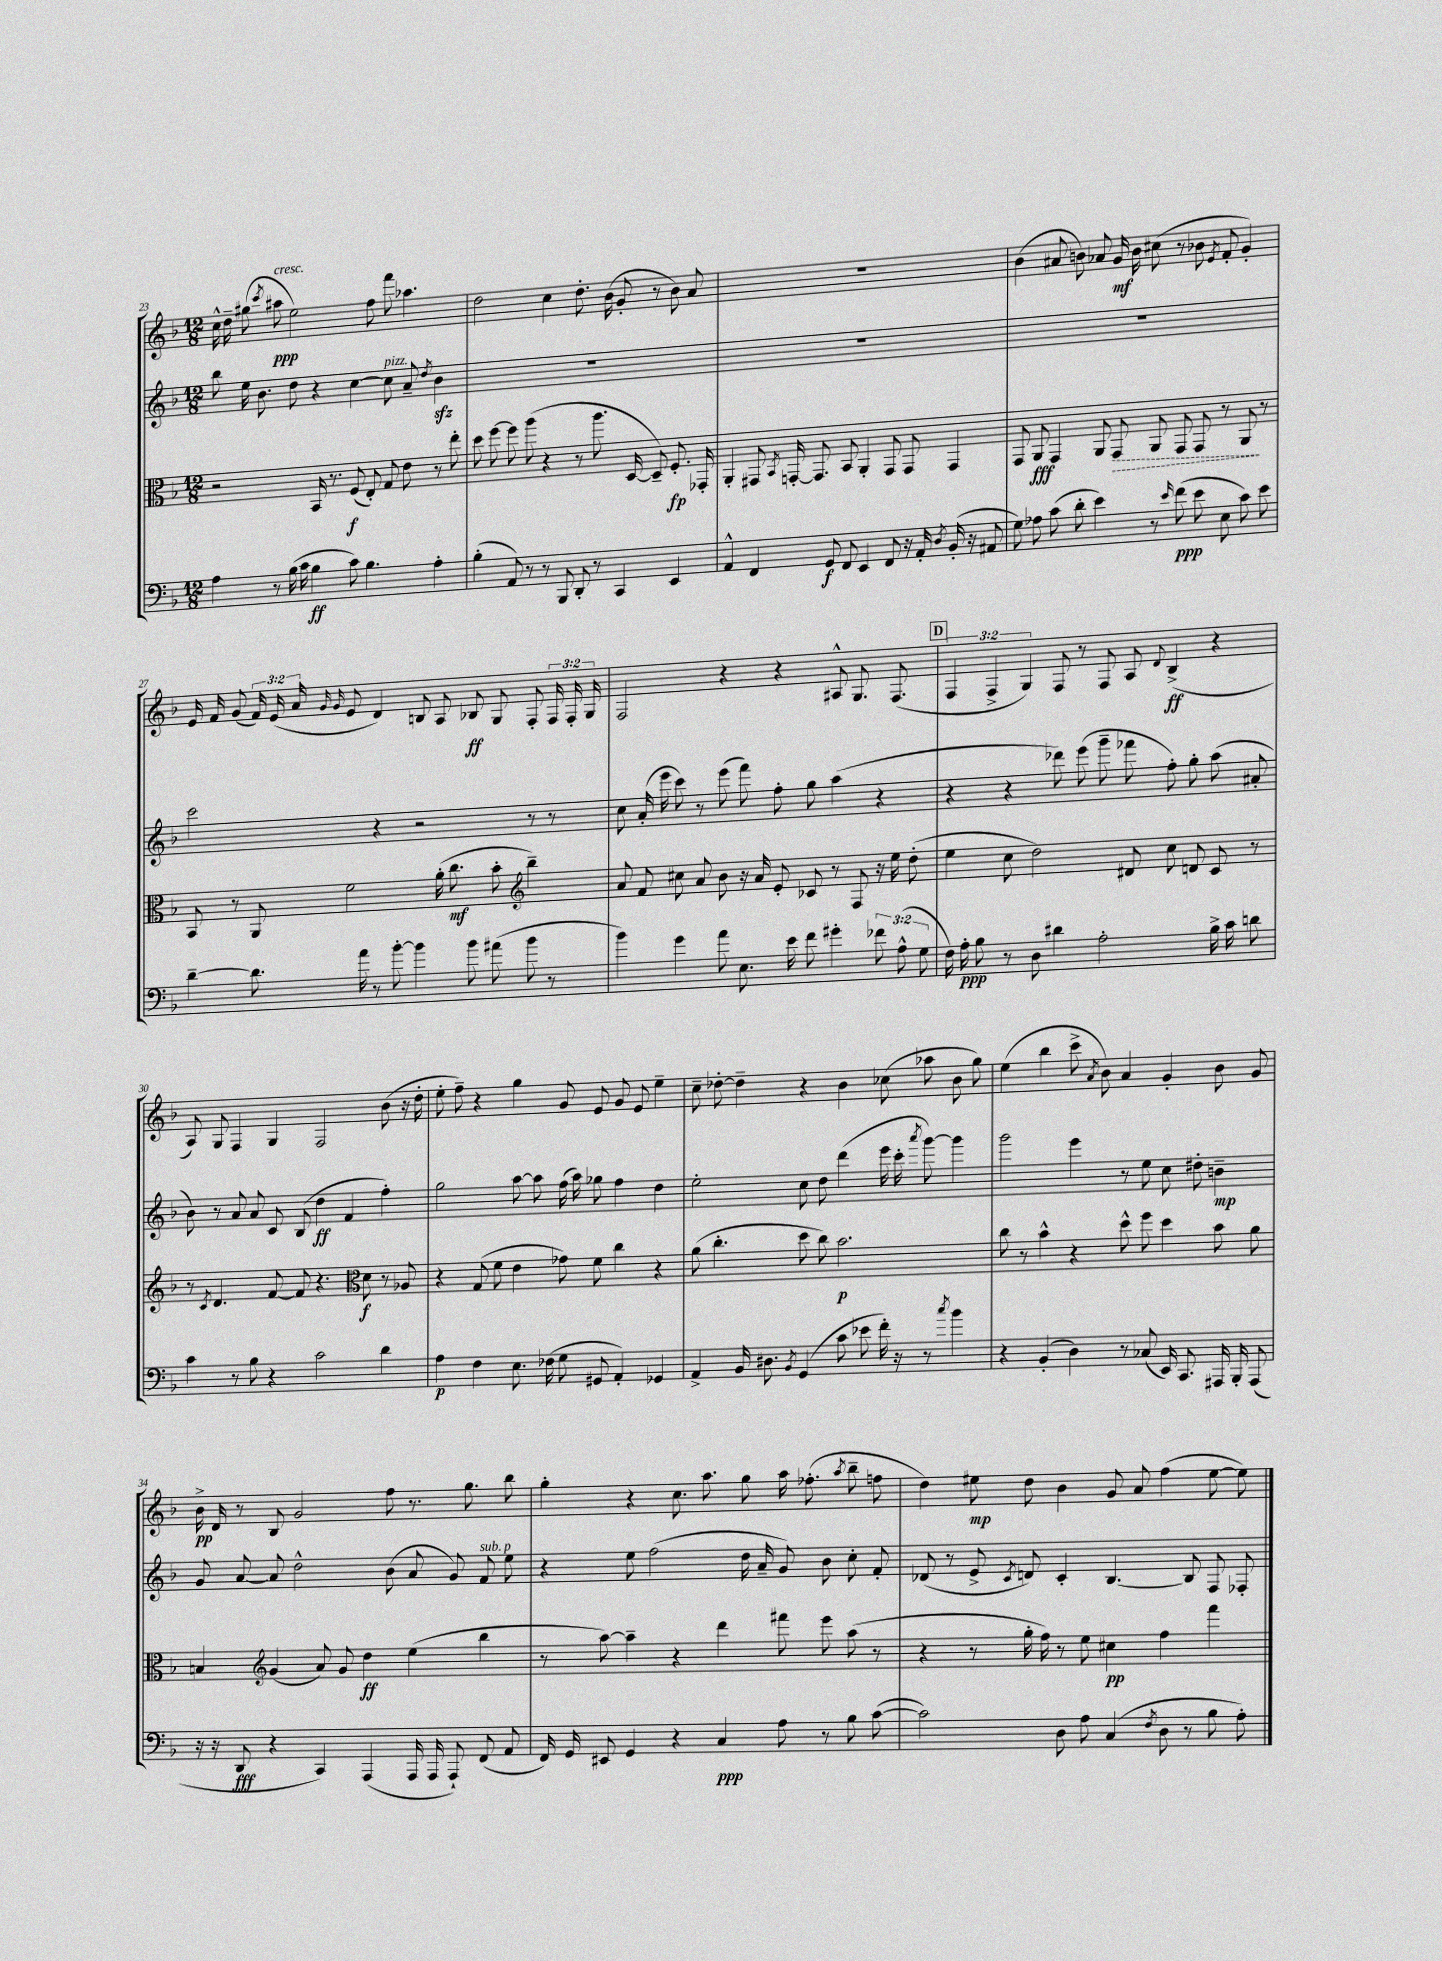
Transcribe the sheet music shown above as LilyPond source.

<<
\new StaffGroup <<
\new Staff = "s0" {
    \clef treble \key f \major \numericTimeSignature \time 12/8 \override Staff.TupletNumber.text = #tuplet-number::calc-fraction-text
    \autoBeamOff c''16-^ d''16-- gis''8( \acciaccatura { c'''8 } ais''8\ppp^\markup { \italic "cresc." } e''2) f''8 f'''8 aes''4. |
    d''2 c''4 d''8.-. bes'16( g'8-. r8 bes'8) a'8 |
    R1. |
    bes'4( ais'8 b'8) aes'8 g'16\mf b'16 cis''8( r8 bes'8 \acciaccatura { e'8 } f'8-. g'4-.) |
    e'16 f'16 g'8( \tuplet 3/2 { f'16) e'16( a'16 } \grace { g'16 g'16 } e'8 d'4) b8 a8 bes8\ff g8 f8-. \tuplet 3/2 { f16 f16-. g16 } |
    f2 r4 r4 ais8-^ g8. f8.( |
    \mark \markup { \box "D" } \tuplet 3/2 { f4 f4-> g4) } f8 r8 f8 a8 \appoggiatura { d'8 } bes4->\ff( r4 |
    a8) g8 f4 g4 f2 bes'8( r16 d''16-. |
    e''8-. f''8--) r4 g''4 g'8 e'8 g'8 e'8 e''4-- |
    c''8-- des''8~-. des''4-- r4 bes'4 ces''8( aes''8 bes'8 g''8) |
    e''4( bes''4 c'''8-> \acciaccatura { a'8 } bes'8) a'4 g'4-. bes'8 g'8 |
    bes'16->\pp d'16 r8 bes8 g'2 f''8 r8. g''8. bes''8 |
    g''4-. r4 c''8. a''8. g''8 a''16 fes''8.-.( \acciaccatura { a''8 } bes''8-- f''8 |
    d''4) eis''8\mp d''8 bes'4 g'8 a'8 f''4( eis''8~ eis''8) \bar "|." |
}
\new Staff = "s1" {
    \clef treble \key f \major \numericTimeSignature \time 12/8
    \autoBeamOff bes''8 e''16 bes'8. d''8 r4 c''4~ c''8^\markup { \italic "pizz." } a'8-- \acciaccatura { d''8 } bes'4\sfz |
    R1. |
    R1. |
    R1. |
    c'''2 r4 r2 r8 r8 |
    c''8 a'16-.( e'''16 c'''8) r8 e'''8( f'''8) f''8-. g''8 a''4( r4 |
    \mark \markup { \box "D" } r4 r4 des'''8) e'''8( g'''8-- fes'''8 f''8-.) g''8-. a''8( ais'8-. |
    bes'8) r8 a'8 a'8 c'8 bes8( d''4\ff f'4 f''4-.) |
    g''2 a''8~ a''8 f''16( a''16) ges''8 f''4 d''4 |
    e''2-. c''8 d''8 d'''4( e'''16 c'''16-. \acciaccatura { a'''8 } g'''8~) g'''4 |
    g'''2 e'''4 r8 e''8 c''8 dis''8-. b'4--\mp |
    g'8 a'8~ a'8 d''2-^ bes'8( a'8 g'8) f'8^\markup { \italic "sub. p" } e''8 |
    r4 e''8 f''2( d''16 a'16-- g'8) bes'8 c''8-. f'8-. |
    des'8( r8 e'8-> \acciaccatura { c'8 } d'8) c'4-. bes4.~ bes8 f8 fes8-. \bar "|." |
}
\new Staff = "s2" {
    \clef alto \key f \major \numericTimeSignature \time 12/8
    \autoBeamOff r2 bes,16 r8. f8\f( e8-.) g8 e'8 r8 e''8-. |
    d''8 f''8~ f''8 a''8( r4 r8 a''8. d16~ d8--) f8.-.\fp ges,16-. |
    a,4-. gis,8 \acciaccatura { bes,8 } g,16~-. g,8. bes,8 a,4-. g,8 g,8 g,4 |
    g,8 a,8\fff g,4 a,8 \once \override Hairpin.style = #'dashed-line g,8\> a,8 g,8 g,8 r8 a,8\! r8 |
    bes,8 r8 a,8 f'2 a'16-.( c''8.\mf bes'8-. \clef treble bes''4--) |
    a'8 f'8 cis''8 a'8 bes'8 r16 a'16 e'8-. ces'8 r8 f8 r16 e''16 d''8-.( |
    \mark \markup { \box "D" } e''4 c''8 d''2) dis'8 c''8 d'8 c'8 r8 |
    r8 \acciaccatura { c'8 } d'4. f'8~ f'8 r4. \clef alto d'8\f r8 aes8 |
    r4 g8( f'8 e'4 ges'8) f'8 c''4 r4 |
    a'8( c''4.-. d''8 c''8) bes'2.\p |
    c''8 r8 bes'4-^ r4 d''8-^ f''8 d''4 bes'8 a'8 |
    b4 \clef treble g'4( a'8) g'8 d''4\ff e''4( bes''4 |
    r8 a''8~) a''4-- r4 d'''4 fis'''8 e'''8 a''8( r8 |
    r4 r8 g''16-. f''16) r8 e''8 cis''4\pp f''4 f'''4 \bar "|." |
}
\new Staff = "s3" {
    \clef bass \key f \major \numericTimeSignature \time 12/8 \override Staff.TupletNumber.text = #tuplet-number::calc-fraction-text
    \autoBeamOff a4 r8 bes16( c'16 bes4\ff c'8) bes4. a4-. |
    bes4-.( a,8) r8 r8 bes,,8 d,8-. r8 c,4 e,4 |
    a,4-^ f,4 g,8\f f,8 e,4 f,8 r16 a,16-. \acciaccatura { d8 } bes,16-.( r16 ais,8 |
    g8) aes8 c'8( d'8-. e'4) r8 \grace { e'16 } f'8\ppp( e'8 e8 c'8) e'8 |
    d'4~-- d'8. a'16 r8 bes'8~-. bes'4 bes'8 ais'8( bes'8 r8 |
    bes'4) g'4 a'8 e8. e'16 f'8 gis'4-. \tuplet 3/2 { fes'8 a8-^( g8 } |
    \mark \markup { \box "D" } f16) a16-.\ppp bes8 r8 d8 dis'4 a2-. bes16-> c'16 d'8 |
    c'4 r8 bes8 r4 c'2 d'4 |
    a4\p f4 e8. fes16( g8 gis,8 a,4-.) ges,4 |
    a,4-> bes,16 dis8. \acciaccatura { bes,8 } g,4( c'8 ees'8 f'16-.) r16 r8 \acciaccatura { c''8 } bes'4 |
    r4 bes,4-.( d4) r8 ces8( e,16) c,8. ais,,16 bes,,16-. ais,,8( |
    r16 r16 d,8\fff r4 c,4) a,,4( a,,16 a,,16 a,,8-!) f,8( a,8 |
    f,16) g,16 eis,8 g,4 r4 c4\ppp a8 r8 bes8 c'8~( |
    c'2) d8 a8 c4( \acciaccatura { f8 } d8 r8 bes8 a8-.) \bar "|." |
}
>>
>>
\layout { \context { \Score currentBarNumber = #23 } }
